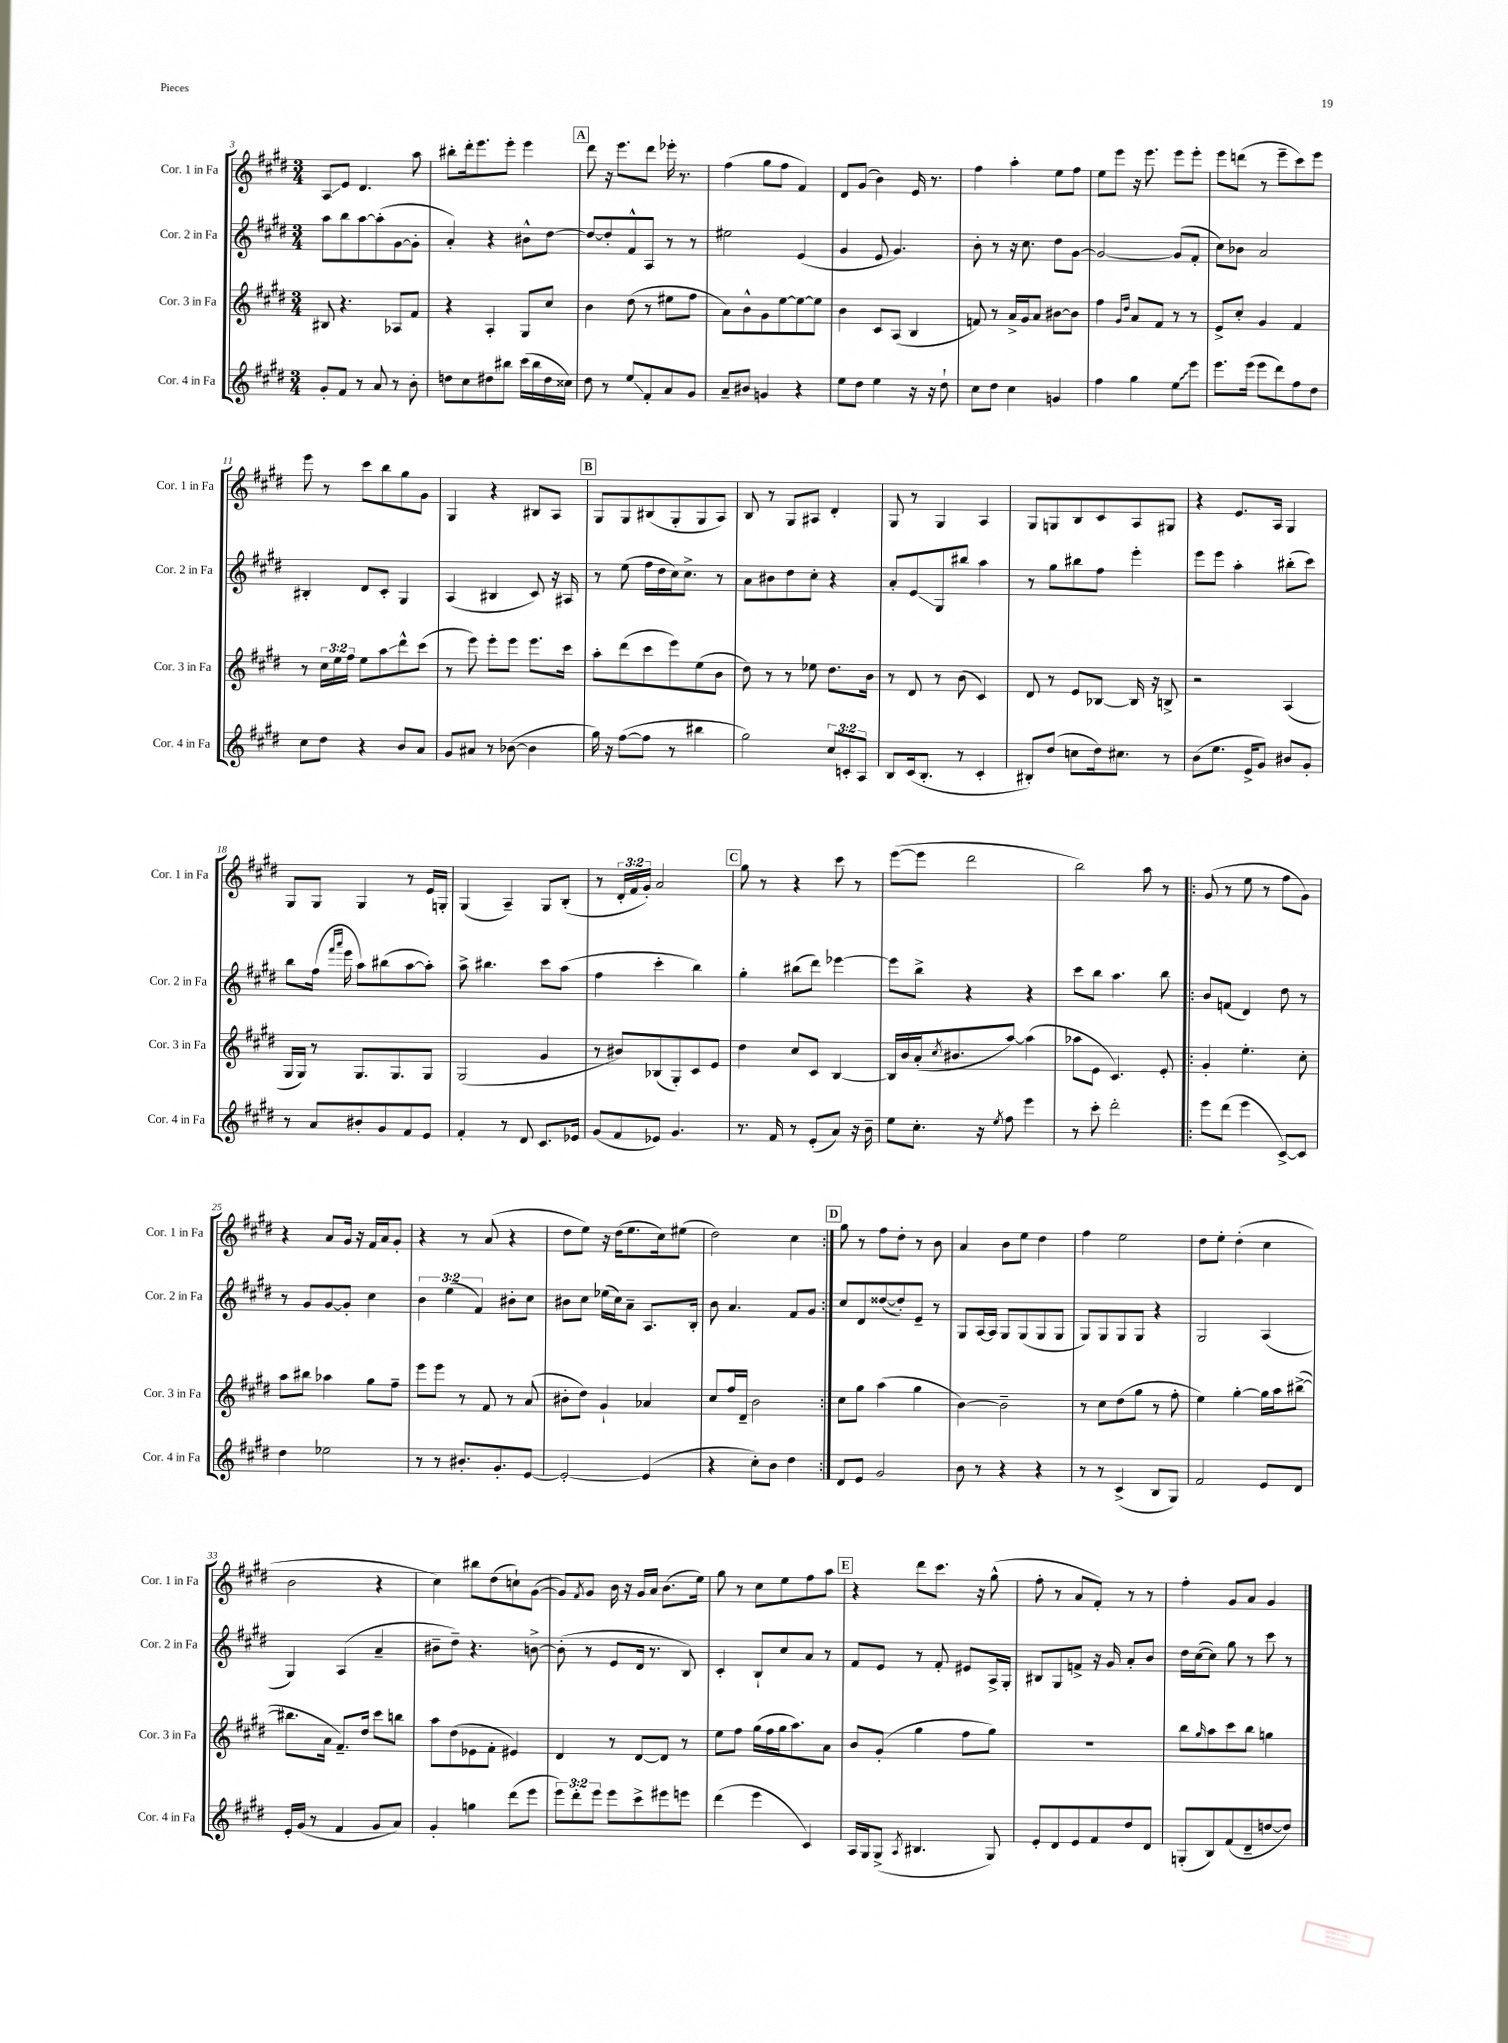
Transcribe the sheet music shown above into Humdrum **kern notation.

**kern	**kern	**kern	**kern
*staff4	*staff3	*staff2	*staff1
*clefG2	*clefG2	*clefG2	*clefG2
*k[f#c#g#d#]	*k[f#c#g#d#]	*k[f#c#g#d#]	*k[f#c#g#d#]
*M3/4	*M3/4	*M3/4	*M3/4
8g#'/L	8B#/	8aa\L	8A/L
8f#/J	4.r	8bb\	8e/J
8r	.	[8aa\	4.d#/
8a/	.	(8aa'\]	.
8r	8A-/L	[8g#\	.
8b'\	8f#/J	8g#'\]J	8aa\
=	=	=	=
8dd\L	4r	4a'/)	8bb#'\L
8cc#\	.	.	16ddd#'\k
.	.	.	8.eee\
8dd#\	4A'/	4r	.
8bb#\J	.	.	8eee'\J
(16ccc#\LL	8G#/L	8b#^^\L	4eee\
16bb#\	.	.	.
16dd#\	8cc#/J	[8dd#\J	.
16cc##\JJ)	.	.	.
=	=	=	=
8dd#\	4b\	8dd#/_L	8ddd#\
8r	.	8dd#'/]	16r
.	.	.	8.eee\L
8ee/L	(8dd#\	8f#^^/	.
8f#'/	8r	8A/J	8ddd#\J
8a/	8ee#\L	8r	16eee-'\
.	.	.	8.r
8g#/J	8ff#\J	8r	.
=	=	=	=
8a~/L	8a\L)	2ee#\	(4ff#\
8b#/J	8b^^\	.	.
4g/	8g#\	.	8gg#\L
.	[8ee\	.	8ff#\J
4r	8ee\_	(4e/	4f#/)
.	8ee\]J	.	.
=	=	=	=
8ee\L	4b\	4g#/	8d#/L
8dd#\J	.	.	(8g#/J
4ee\	8c#/L	8e/	4b\)
.	(8A/J	4.g#/)	.
16r	4B/	.	16e/
16r	.	.	8.r
8dd#`\	.	.	.
=	=	=	=
8cc#\L	8f/)	8b'\	4ff#\
8dd#\J	8r	8r	.
4cc#\	16a^/LL	16r	4aa'\
.	16g#/J	8.cc#\	.
.	8a/J	.	.
4g/	[8b#\L	8dd#\L	8ee\L
.	8b#\]J	[8g#\J	8ff#\J
=	=	=	=
4ff#\	4ff#\	2g#/_	8ee\L
.	.	.	8eee\J
.	16qqg#/LL	.	.
.	16qqdd#/JJ	.	.
4gg#\	8a/L	.	16r
.	.	.	8.eee\
.	8f#/J	.	.
8ee\L	8r	(8g#/]L	8eee\L
8eee\J	8r	8f#'/J	8eee'\J
=	=	=	=
8.eee\L	8e^/L	8cc#\L)	8eee\L
.	8cc#'/J	8b-\J	(8ddd\J
(16eee\Jk	.	.	.
8eee\L	4g#/	2a/	8r
8ddd#\)	.	.	8eee~\L
8ff#\	4f#/	.	8ccc#\)
8dd#\J	.	.	8eee\J
=	=	=	=
8cc#\L	8r	4B#'/	8eee\
8dd#\J	24cc#\LL	.	8r
.	24ee\	.	.
.	24ff#\JJ	.	.
4r	8ee\L	8d#/L	8ccc#\L
.	8aa\	8c#'/J	8bb\
8b/L	8ddd#^^\	4G#/	8gg#\
8a/J	(8ccc#\J	.	8g#\J
=	=	=	=
8g#/L	8r	(4A/	4G#/
8a#/J	8eee\)	.	.
8r	8eee'\L	4B#/	4r
([8b-\	8eee\J	.	.
4b-\]	8.eee\L	8c#/)	8B#/L
.	.	16r	8A/J
.	16ccc#\Jk	16A#/	.
=	=	=	=
16gg#\)	8aa'\L	8r	8G#/L
16r	.	.	.
([8ff#\L	(8ddd#\	(8ee\	8G#/
8ff#\]J	8ccc#\	16ff#\LL	(8B#/
.	.	16dd#\	.
8r	8eee\)	16cc#\J)	8G#'/
.	.	8.cc#^\J	.
4bb#\	(8ee\	.	8G#/
.	8b\J	8r	8A/J)
=	=	=	=
2gg#\)	8dd#\)	8a\L	8B/
.	8r	8b#\	8r
.	8r	8dd#\	8G#/L
.	8ee-\	8cc#'\J	8A#/J
12cc#/L	8.dd#\L	4r	4d#'/
12c'/	.	.	.
12A/J	.	.	.
.	16b\Jk	.	.
=	=	=	=
8B/L	8r	8a'/L	8G#/
(16c#/k	8d#/	8e/	8r
8.B'/J	.	.	.
.	8r	8G#/	4G#/
8r	(8b\	8bb#/J	.
4c#'/	4c#/)	4aa\	4A/
=	=	=	=
8B#'/L)	8d#/	8r	8G#/L
(8dd#/J	8r	8gg#\L	8G/
8cc\L	8e/L	8bb#\	8B/
16dd#\k)	[8B-/J	8ff#\J	8c#/
8.cc#\J	.	.	.
.	16B-/]	4eee'\	8A/
.	16r	.	.
8r	8B^/	.	8G#/J
=	=	=	=
(8b\L	2r	8eee\L	4r
8.ee\J	.	8eee\J	.
.	.	4aa'\	8.e/L
16e^/LK	.	.	.
8g#/J)	.	.	.
.	.	.	16A/Jk
8b#/L	(4A/	(8bb#'\L	4G#/
8g#'/J	.	8ccc#\J)	.
=	=	=	=
8r	16G#/LL	8bb\L	8G#/L
.	16G#/JJ)	.	.
8a/L	8r	(16ff#\Jk	8G#/J
.	.	16qqfff#/LL	.
.	.	16qqaaa/JJ	.
.	.	16eee\	.
8b#'/	8.G#/L	8aa\L)	4G#/
8g#/	.	(8bb#\	.
.	8.G#/	.	.
8f#/	.	[8aa\	8r
8e/J	8G#/J	8aa'\]J)	16e/LL
.	.	.	16G'/JJ
=	=	=	=
4f#'/	(2G#/	8aa^\	(4G#/
.	.	4.bb#\	.
8r	.	.	4A~/)
8d#/	.	.	.
8.c#/L	4g#/	8ccc#\L	8G#/L
.	.	(8aa\J	(8B'/J
16e-/Jk	.	.	.
=	=	=	=
(8g#/L	8r	4ff#\	8r
8f#/	8b#/L)	.	24d#'/LL
.	.	.	24f#/
.	.	.	24g#'/JJ)
8e-/J)	(8B-/	4ccc#'\	2a/
4.g#/	8G#'/)	.	.
.	8c#/	4bb\)	.
.	8e/J	.	.
=	=	=	=
8.r	4dd#\	4gg#'\	8gg#\
.	.	.	8r
16f#/	.	.	.
8r	8cc#/L	(8bb#\L	4r
(8e'/L	8c#/J	8ddd#\J)	.
8a/J)	[4B/	[4eee-\	8ccc#\
16r	.	.	8r
16b~\	.	.	.
=	=	=	=
8ee\L	16B/]LL	8eee-\]L	([8eee\L
.	16b/	.	.
8.cc#'\J	(16a'/J	8bb^\J	8eee\]J
.	8qcc#/	.	.
.	8.b#/	.	.
.	.	4r	2ddd#\
16r	.	.	.
8qee/	.	.	.
8ff#\	[8aa/J)	.	.
4eee\	(4aa\]	4r	.
=	=	=	=
8r	8aa-\L	8ccc#\L	2bb\)
8ccc#'\	8e\J	8bb\J	.
2ddd#'\	4.c#/)	4.aa\	.
.	.	.	8aa\
.	8e'/	8bb\	8r
=!|:	=!|:	=!|:	=!|:
8eee\L	4g#'/	8b/L	(8g#/
(8ddd#\J	.	(8f/J	8r
4eee\	4.ee'\	4d#/)	8ee\
.	.	.	8r
[8c#^/L)	.	8dd#\	8ff#\L
8c#/]J	8cc#'\	8r	8g#\J)
=	=	=	=
4dd#\	8aa\L	8r	4r
.	8bb#\J	8g#/L	.
2ee-\	4aa-\	[8g#/	8a/L
.	.	8g#'/]J	16g#/Jk
.	.	.	16r
.	8gg#\L	4cc#\	16f#/LL
.	.	.	16a/J
.	8ff#~\J	.	8g#'/J
=	=	=	=
8r	8eee\L	6b\	4r
8r	8eee\J	.	.
.	.	(6ee\	.
8.b#'/L	8r	.	8r
.	.	6f#/)	.
.	8f#/	.	(8a/
8.g#'/	.	.	.
.	8r	8b#'\L	4r
[8e/J	(8a/	8cc#\J	.
=	=	=	=
2e'/_	8b#'\L	8b#\L	8dd#\L
.	8dd#\J)	8cc#\J	8ee\J)
.	4g#`/	(16ee-\LL	16r
.	.	16cc#\J)	(16dd#\LK
.	.	8a~\J	8.ee\
(4e/]	4a-/	8.A/L	.
.	.	.	16cc#\k)
.	.	.	(8ee#\J
.	.	16B'/Jk	.
=	=	=	=
4r	8cc#/L	8b\	2dd#\)
.	16ff#/L	4.a/	.
.	16d#~/JJ	.	.
8cc#'\L)	2b\	.	.
8b\J	.	.	.
4dd#\	.	8f#/L	4cc#\
.	.	8g#/J	.
=:|!	=:|!	=:|!	=:|!
8d#/L	8cc#\L	8cc#/L	8gg#\
8e/J	8gg#\J	8d#/	8r
2g#/	(4aa\	([8dd##/	8ff#\L
.	.	8dd##'/])	8dd#'\J
.	4gg#\	8e~/J	8r
.	.	8r	8b\
=	=	=	=
8b\	[4b\)	8G#/L	4a/
8r	.	[16A/L	.
.	.	16A/]JJ	.
4r	2b~\]	8G#/L	8b\L
.	.	(8G#/	8ee\J
4r	.	8G#/	4dd#\
.	.	8G#/J	.
=	=	=	=
8r	8r	8G#/L)	4ff#\
8r	8cc#\L	8G#/	.
(4c#^/	(8dd#\	8G#/	2ee\
.	8gg#\J	8G#/J	.
8B/L	8r	4r	.
8G#/J)	8ff#'\	.	.
=	=	=	=
2f#/	4ee\)	2G#/	8dd#\L
.	.	.	8ee'\J
.	[4gg#'\	.	(4dd#'\
8e/L	16gg#\]LL	(4A/	4cc#\
.	16aa\J	.	.
8d#/J	([8bb#^\J	.	.
=	=	=	=
16e'/LL	8.bb#\]L	4G#/)	2b\
(16g#/JJ	.	.	.
8r	.	.	.
.	16a\Jk	.	.
4f#/	8.f#~/L)	(4A/	.
.	16dd#/Jk	.	.
8g#/L	8ccc#\L	4a~/	4r
8a/J)	8bb\J	.	.
=	=	=	=
4g#'/	8aa\L	8b#~\L	4cc#\)
.	(8dd#\	8dd#~\J)	.
4gg\	8e-\	4.r	8bb#\L
.	8f#'\J	.	(8dd#\
(8ddd#\L	4e#/)	.	8cc`\)
8eee\J	.	[8b^\	([8g#\J
=	=	=	=
12eee\L)	4d#/	(8b'\]	8g#/]L)
12ddd#'\	.	.	.
.	.	.	8qf#/
.	.	8r	8g#/J
12eee\J	.	.	.
8eee\L	8r	8e/L	16b\
.	.	.	16r
8ccc#^\	[8d#/L	16d#/Jk	16g#/LL
.	.	8.r	16a/JJ
8eee#\	8d#/]J	.	(8.b\L
8eee\J	8r	8B/)	.
.	.	.	16ee\Jk)
=	=	=	=
(4ddd#\	8ee\L	4c#'/	8gg#\
.	8ff#\J	.	8r
4eee\	(16gg#\LL	8B`/L	8cc#\L
.	16ff#\	.	.
.	16gg#\J	8cc#/	8ee\
.	8.aa\)	.	.
4c#/)	.	8a/J	8ff#\
.	8a\J	8r	8aa\J
=	=	=	=
16A/LL	8b/L	8f#/L	4r
16G#/J	.	.	.
(8G#^/J	(8g#'/J	8e/J	.
8qA/	.	.	.
4.B#/	4gg#\	8r	8ddd#\L
.	.	8f#'/	8.ccc#\J
.	8ff#\L	8e#/L	.
.	.	.	16r
8G#/)	8gg#\J)	16A^/L	(8gg#^^\
.	.	16G#'/JJ	.
=	=	=	=
8e'/L	2.r	8B#/L	8ff#'\
8d#/	.	8G#/	8r
8e/	.	8f^/J	8a/L
8f#/	.	16r	8f#'/J)
.	.	16g#/	.
8dd#/	.	8a'/L	8r
8d#/J	.	8b/J	8r
=	=	=	=
(8G'/L	8bb\L	16dd#\LL	4ff#'\
.	.	([16cc#\J	.
.	16qqgg#/	.	.
8B/)	8aa\	8cc#\]J)	.
(8f#/	8ccc#\	8gg#\	8g#/L
8d#~/	8bb\J	8r	8a/J
[8dd/	4gg\	8ccc#\	4g#/
8dd/]J)	.	8r	.
==	==	==	==
*-	*-	*-	*-
